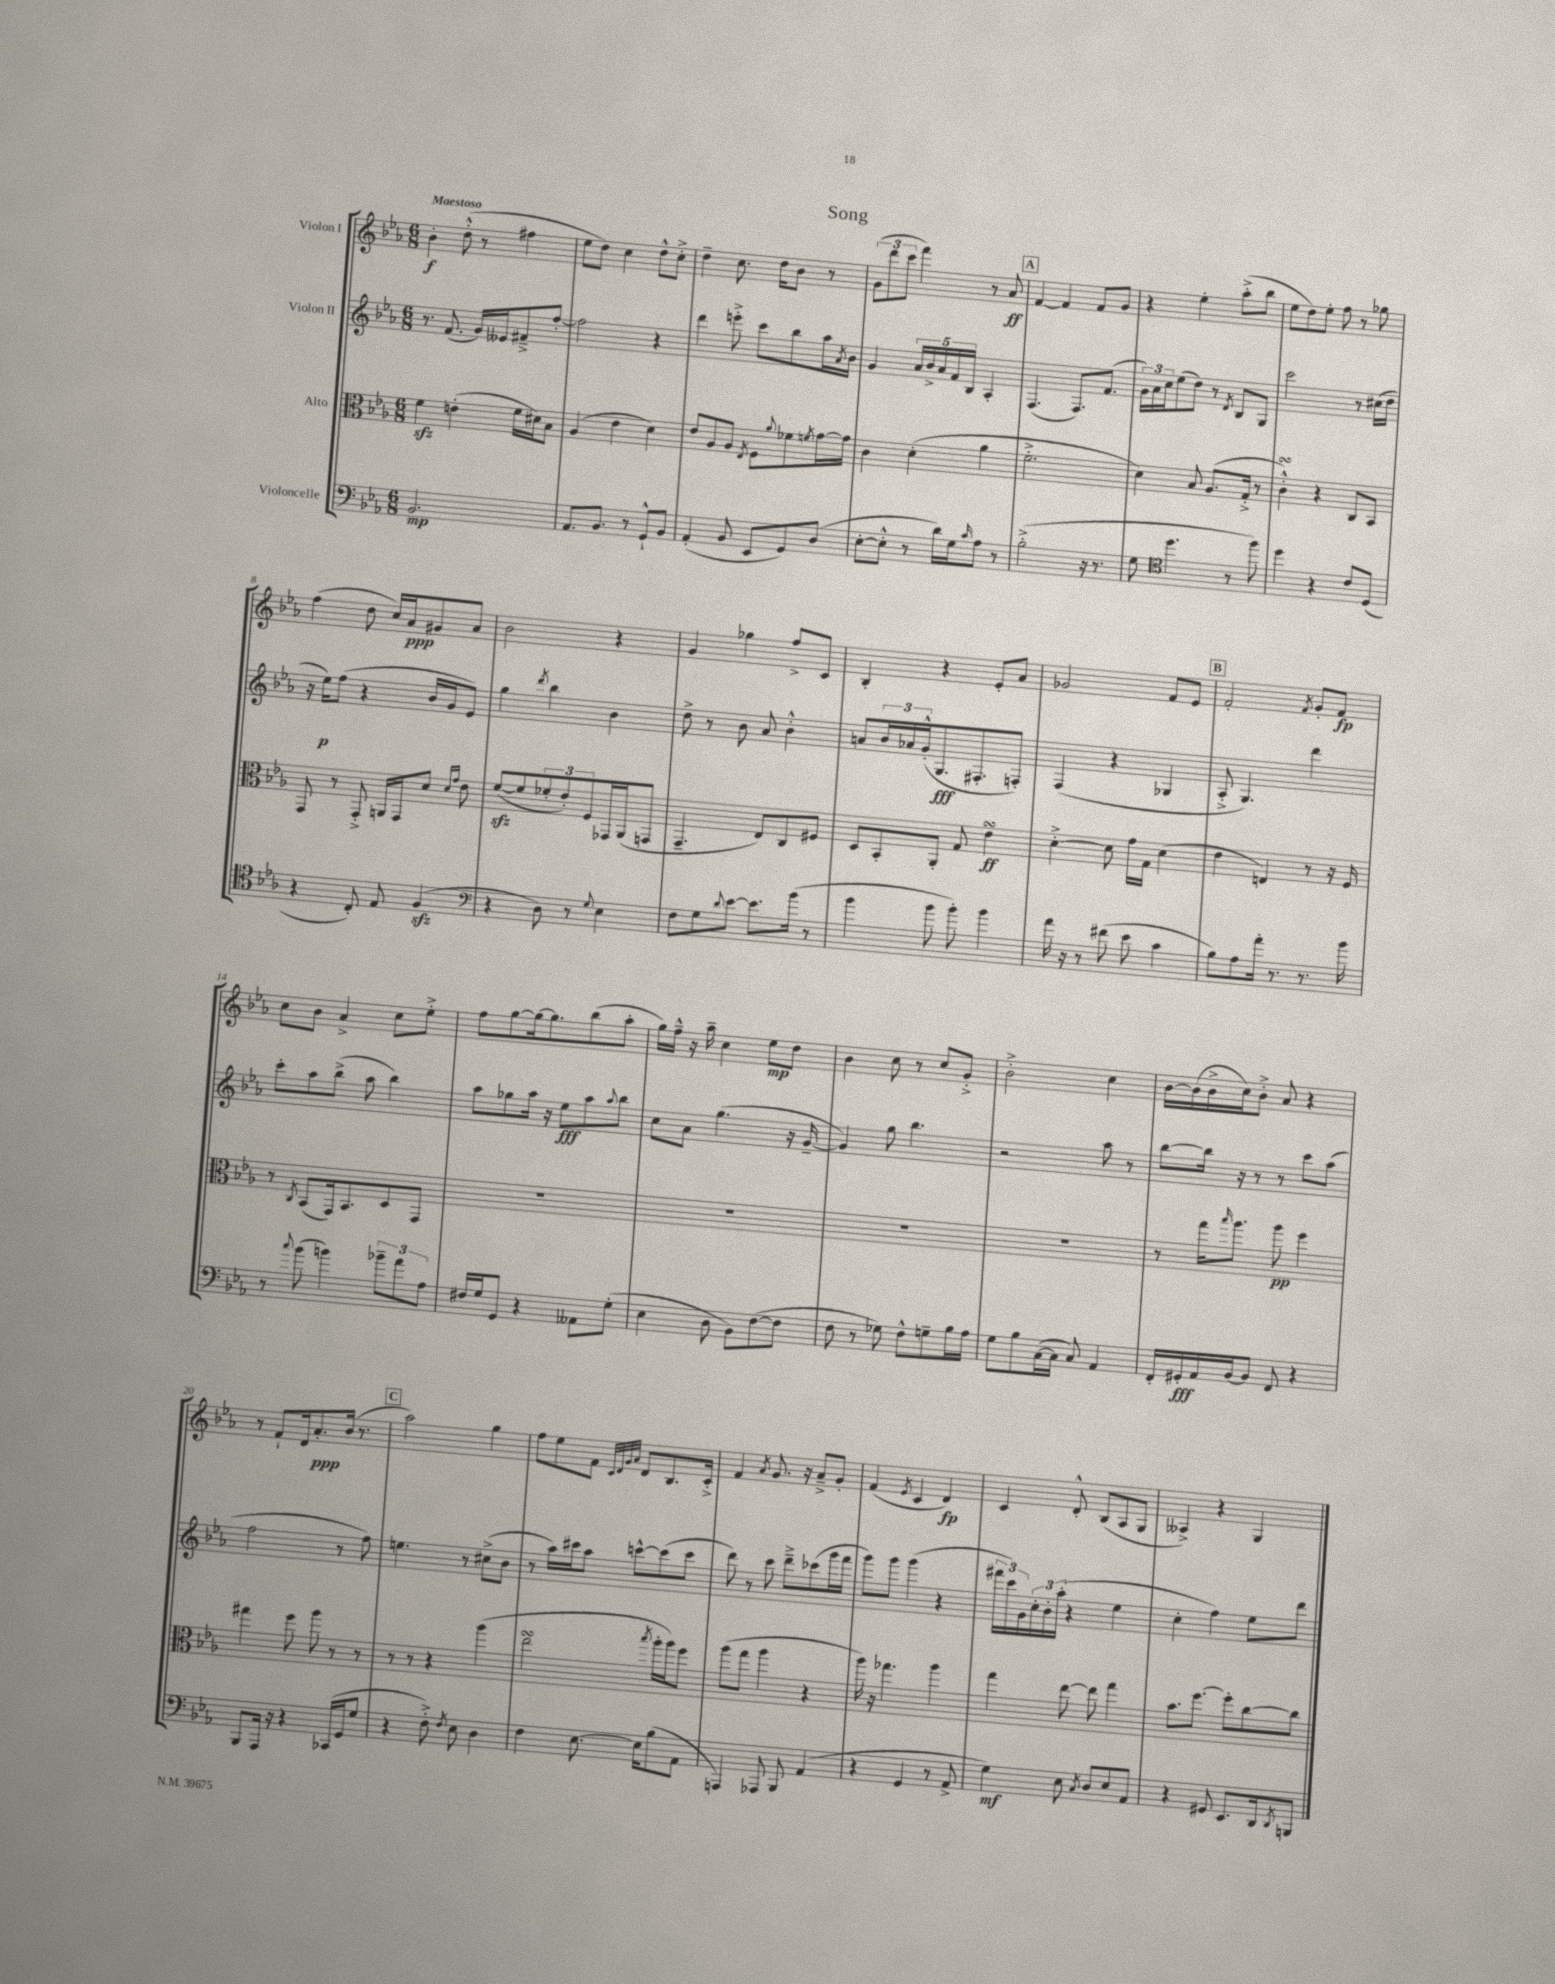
\header { title = "Song" }
<<
\new StaffGroup <<
\new Staff = "s0" \with { instrumentName = "Violon I" } {
    \clef treble \key ees \major \numericTimeSignature \time 6/8 \tempo "Maestoso"
    bes'4-.\f d''8-.-^( r8 fis''4 |
    ees''8 d''8) c''4 d''8-^ c''8-.-> |
    d''4-- c''8. d''16 bes'8 r8 |
    \tuplet 3/2 { g'8( d'''8 c'''8 } f'''4) r8 aes'8\ff |
    \mark \markup { \box "A" } f'4~ f'4 f'8 g'8 |
    r4 ees''4-. aes''8-.->( bes''8 |
    ees''8 d''8) ees''8-. f''8 r8 ges''8 |
    f''4( d''8 c''16) aes'16\ppp gis'8 aes'8 |
    bes'2 r4 |
    g'4 ges''4 f''8-> c'8 |
    bes4-. r4 ees'8-. aes'8 |
    ges'2 f'8 ees'8 |
    \mark \markup { \box "B" } f'2-. \acciaccatura { f'8 } g'8-. f'8\fp |
    c''8 bes'8 aes'4-> c''8 ees''8-.-> |
    f''8 g''8~ g''16~ g''8. bes''8( aes''8-. |
    g''16) f''16---^ r16 aes''16-- c''4 ees''8\mp d''8 |
    bes'4 c''8 r8 c''8 g'8-.-> |
    bes'2-.-> c''4 |
    bes'16~ bes'16( bes'16-> c''16) bes'8-.-> aes'8 r4 |
    r8 f'8-! d'16 aes'8.-.\ppp bes'16( r8. |
    \mark \markup { \box "C" } aes''2) g''4 |
    f''8 ees''8 f'8 \grace { c'32 d'32 g'32 aes'32 } d'8 bes8. c'16-.-> |
    f'4 \acciaccatura { aes'8 } g'8. r16 aes'8---> g'8-. |
    f'4( \acciaccatura { ees'8 } c'4 d'4\fp) |
    c'4 d'8-.-^ bes8( aes8 g8 |
    aeses4->) r4 g4 \bar "|." |
}
\new Staff = "s1" \with { instrumentName = "Violon II" } {
    \clef treble \key ees \major \numericTimeSignature \time 6/8
    r8. f'8.( g'16) eeses'16 fis'8---> f''8~-. |
    f''2 r4 |
    d'''4 e'''8-.-> c'''8 bes''8 aes''16 \acciaccatura { aes'8 } bes'16 |
    g'4 \tuplet 5/4 { aes'16 bes'16-> aes'16 f'16 bes16 } aes4-. |
    \mark \markup { \box "A" } f4.( f8.) f'8.( |
    \tuplet 3/2 { g'16) aes'16 c''16 } ees''8( d''8) r8 \acciaccatura { d'8 } bes8 g8 |
    c'''2 r8 cis''16( d''16 |
    r16 ees''16\p) f''8( r4 bes'16 g'16 ees'8) |
    g''4 \acciaccatura { d'''8 } bes''4 bes'4 |
    d''8-> r8 bes'8 aes'8 bes'4-.-^ |
    a'8 \tuplet 3/2 { bes'16 aes'16 g'16-.-^( } g8.\fff fis8.-. f8-.) |
    f4( r4 ges4 |
    \mark \markup { \box "B" } aes8-.-> g4.) d'''4 |
    c'''8-. aes''8 bes''8->( aes''8 bes''4) |
    aes''8 ges''8 aes''16 r16 ees''8\fff aes''8 \appoggiatura { aes''8 } bes''8 |
    c''8 aes'8 g''4.( r16 g'16~-- |
    g'4) g''8 bes''4. |
    r2 aes''8 r8 |
    bes''8~ bes''16 r16 r8 r8 c'''8 aes''8( |
    f''2 r8 f''8) |
    \mark \markup { \box "C" } e''4. r8 cis''8->( bes'8 |
    r8 aes''16) cis'''16 aes''8 c'''8~-^ c'''8( c'''8 |
    d'''8) r8 c'''8 d'''8---> ces'''8( g'''16 f'''16 |
    g'''8) g'''8 g'''4( r4 |
    \tuplet 3/2 { fis'''16 c'''16) g'16 } \tuplet 3/2 { c''16-. bes'16-. aes''16-.( } r4 ees''4 |
    c''4-. f''4) ees''8 d'''8 \bar "|." |
}
\new Staff = "s2" \with { instrumentName = "Alto" } {
    \clef alto \key ees \major \numericTimeSignature \time 6/8
    f'4\sfz e'4-.( f'16 dis'16) bes8 |
    aes4( ees'4 d'4) |
    ees'8 aes8 aes8 \acciaccatura { ees8 } f8 \appoggiatura { aes'8 } fes'8 \acciaccatura { f'8 } g'16~ g'16 |
    c'4 d'4-.( aes'4 |
    \mark \markup { \box "A" } f'2.-.-> |
    d'4) bes8 aes8.( g16-.-> r8 |
    c'4-.-^\turn) r4 c8 bes,8 |
    g,8 r8 g,8-.-> a,16 g,16 d'8 \grace { d'16 g'16 } ees'8 |
    f'8~\sfz( f'8 \tuplet 3/2 { fes'8-. ees'8-.) f8 } ges,16 aes,16( g,8 |
    g,4.-- ees8) c8 fis8 |
    d8 bes,8-. aes,8-. g8 ees'4\turn\ff |
    d'4~-.-> d'8 g'16 g16 d'4( |
    \mark \markup { \box "B" } ees'4 e4) r8 r16 f16 |
    r8 \acciaccatura { c8 } bes,8( g,16) bes,8. d8 g,8 |
    R2. |
    R2. |
    R2. |
    R2. |
    r8 g''16 \grace { bes''16 } aes''8. aes''8\pp f''4 |
    gis''4 f''8 aes''8 r8 r8 |
    \mark \markup { \box "C" } r8 r8 r4 aes''4( |
    ees''2\turn \acciaccatura { bes''8 } aes''16-. aes''16) f''8 |
    aes''8( g''8 aes''4 r4 |
    aes''16) r16 ges''4. aes''4 |
    g''4 ees''8~ ees''8 g''4 |
    bes'8. f''8.~ f''8-. c''8~ c''8 \bar "|." |
}
\new Staff = "s3" \with { instrumentName = "Violoncelle" } {
    \clef bass \key ees \major \numericTimeSignature \time 6/8
    bes,2.\mp |
    aes,8. bes,8. r8 g,8-!-^ bes,8 |
    aes,4-.( bes,8 ees,8 g,8) d8( |
    ees8~-. ees8-.-^ r8 d'16) g16 \grace { c'16 } aes8 r8 |
    \mark \markup { \box "A" } bes2-.->( r16 r8. |
    g8 \clef tenor d''4. r8 f''8) |
    d''4 r4 c'8 d8( |
    r4 c8-.) ees8 f4\sfz( |
    \clef bass r4 d8) r8 \appoggiatura { g8 } ees4 |
    f8 g8 \appoggiatura { d'8 } ees'8~ ees'8. bes'16( r8 |
    bes'4 bes'8 bes'8-.) bes'4 |
    aes'16 r16 r8 fis'8( ees'8 c'4 |
    \mark \markup { \box "B" } bes8) aes8 aes'16-. r8. r8. bes'16 |
    r8 \appoggiatura { c''8 } bes'8( b'4) \tuplet 3/2 { bes'8-- aes'8 aes8 } |
    fis16 g16 g,8 r4 aeses,8 g8-.( |
    ees4 d8 bes,8) f8~( f8 |
    f8 r8 ges8) f8-^ g8-- bes16 aes16 |
    g8 bes8 c16~( c16 c8) aes,4 |
    f,16-. gis,16-.\fff aes,16 bes,16~ bes,8 f,8 r4 |
    bes,,8 aes,,16 r16 r4 ces,16( g,16 g8 |
    \mark \markup { \box "C" } r4 f8-.->) \acciaccatura { f8 } ees8 d4 |
    f4 ees8.~ ees16 bes8( aes,8 |
    a,,4) aes,,8 bes,,8 aes,4( |
    r4 g,4 r8 aes,8-> |
    g4\mf) ees8 \acciaccatura { c8 } d8 ees8 aes,8 |
    r4 gis,8 ees,8. d,16 \acciaccatura { d,8 } b,,8 \bar "|." |
}
>>
>>
